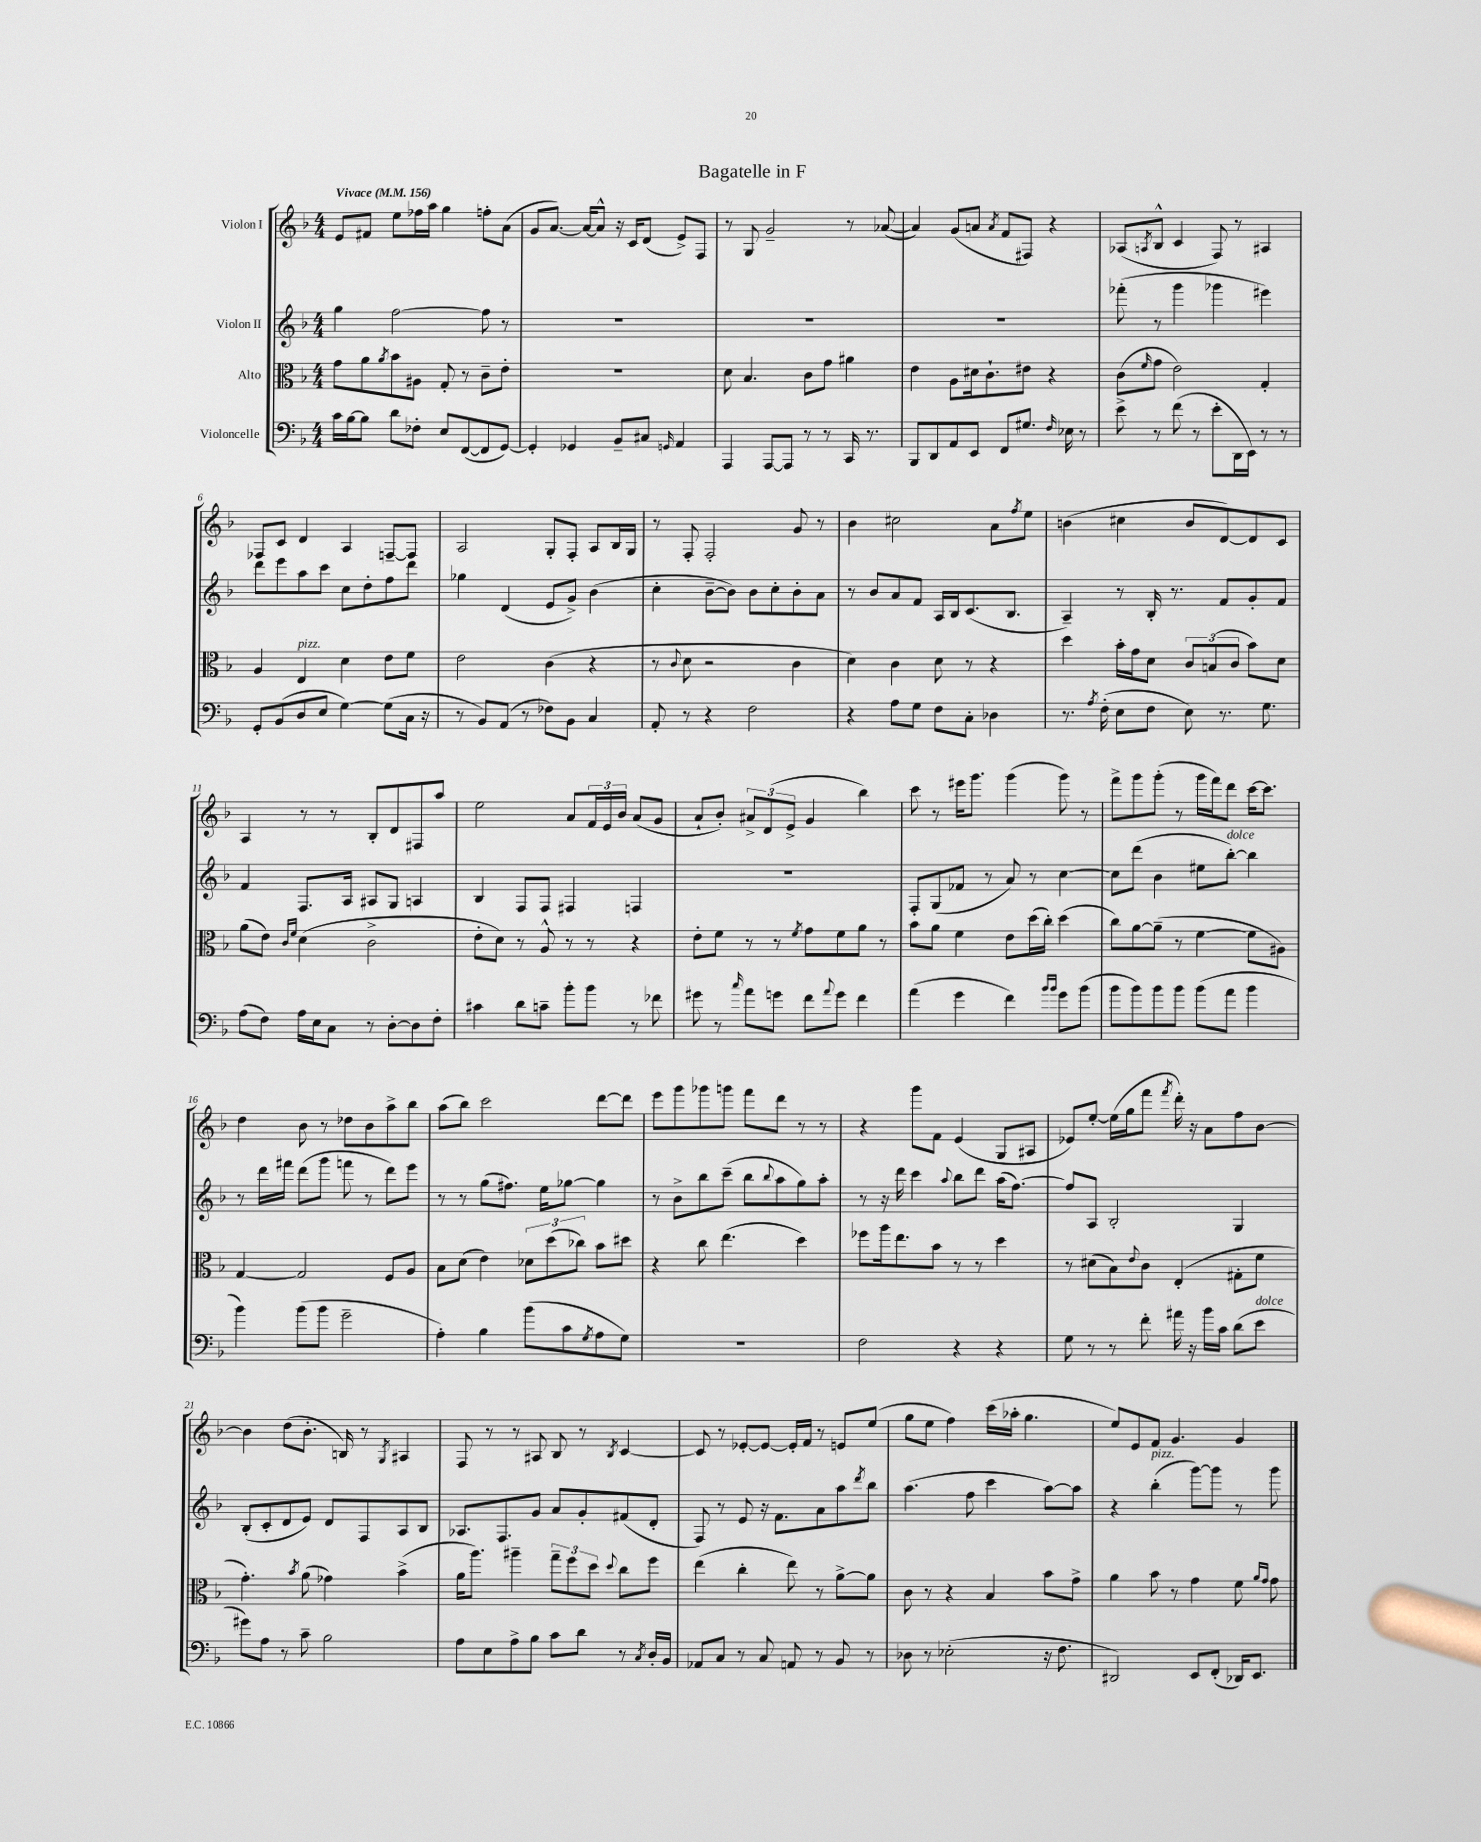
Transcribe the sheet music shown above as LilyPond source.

\header { title = "Bagatelle in F" }
<<
\new StaffGroup <<
\new Staff = "s0" \with { instrumentName = "Violon I" } {
    \clef treble \key f \major \numericTimeSignature \time 4/4 \tempo "Vivace" 4 = 156
    e'8 fis'8 e''8 fes''16 a''16 g''4 f''8-. a'8( |
    g'8 a'8.~) a'16~ a'8-^ r16 c'16 d'8( e'8->) f8 |
    r8 g8 g'2-- r8 aes'8~( |
    aes'4) g'8( a'8 \acciaccatura { a'8 } f'8 fis8) r4 |
    aes8( \acciaccatura { a8 } bes8-^ c'4 f8) r8 ais4 |
    fes8 c'8 d'4 a4 f8~-- f8 |
    a2 g8-. f8-. a8 bes16 g16 |
    r8 f8-. f2-. g'8 r8 |
    bes'4 cis''2 a'8 \acciaccatura { f''8 } e''8 |
    b'4( cis''4 b'8 d'8~) d'8 c'8 |
    a4 r8 r8 bes8-. d'8 fis8 a''8 |
    e''2 a'8 \tuplet 3/2 { f'16 e'16 bes'16 } a'8( g'8 |
    a'8-! bes'8-.) \tuplet 3/2 { ais'8-> d'8( e'8-> } g'4 bes''4) |
    c'''8 r8 eis'''16 g'''8. g'''4( g'''8) r8 |
    f'''8-> g'''8 g'''8-.( r8 g'''16 f'''16) d'''8 c'''16~ c'''8. |
    d''4 bes'8 r8 des''8 bes'8 a''8-> bes''8 |
    a''8( bes''8) c'''2 d'''8~ d'''8 |
    e'''8 g'''8 ges'''8 g'''8 f'''8 d'''8 r8 r8 |
    r4 g'''8 f'8 e'4( g8 ais8 |
    ees'8) e''8~-. e''16( g''16 f'''8 \acciaccatura { f'''8 } d'''16-.) r16 a'8 f''8 bes'8~ |
    bes'4 d''8( bes'8.-. b16) r8 \acciaccatura { g8 } ais4 |
    f8 r8 r8 ais8 bes8 r8 \acciaccatura { bes8 } c'4~ |
    c'8 r8 ees'8~-. ees'8~ ees'16-. f'16 r8 e'8 e''8( |
    g''8 e''8 f''4) c'''16( aes''16-. g''4. |
    e''8) e'8 f'8 g'4. g'4 \bar "|." |
}
\new Staff = "s1" \with { instrumentName = "Violon II" } {
    \clef treble \key f \major \numericTimeSignature \time 4/4
    g''4 f''2~ f''8 r8 |
    R1 |
    R1 |
    R1 |
    fes'''8-.( r8 g'''4 ges'''4 eis'''4) |
    d'''8 e'''8 a''8 c'''8 c''8 d''8-. f''8 d'''8 |
    ges''4 d'4( e'8 g'8->) bes'4( |
    c''4-. bes'8~-- bes'8) bes'8 c''8-. bes'8-. a'8 |
    r8 bes'8 a'8 f'8 a16 bes16 c'8.( bes8. |
    a4--) r8 bes16-. r8. f'8 g'8-. f'8 |
    f'4 f8. a16 ais8 g8 a4 |
    bes4 f8 f8 fis4 f4 |
    R1 |
    f8-. g8( fes'8 r8 a'8) r8 c''4~ |
    c''8 d'''8( bes'4 eis''8 bes''8~-.^\markup { \italic "dolce" }) bes''4 |
    r8 d'''16 fis'''16 d'''8( g'''8 f'''8 r8 d'''8) e'''8 |
    r8 r8 g''8( fis''8.) e''16 ges''8~ ges''4 |
    r8 bes'8-> bes''8 c'''8--( bes''8 \appoggiatura { bes''8 } a''8 g''8) a''8-. |
    r8 r16 d'''16 c'''4 \appoggiatura { a''8 } bes''8 d'''8 a''16( f''8.~) |
    f''8 a8 bes2-. g4 |
    bes8-.( c'8-. d'8 e'8) d'8 f8 a8 bes8 |
    aes8. f8. g'8 a'8 g'8-. fis'8( d'8-. |
    f8) r8 e'8 r16 f'8. a'8 a''8 \acciaccatura { d'''8 } bes''8 |
    a''4.( f''8 c'''4 a''8~) a''8 |
    r4 bes''4-.^\markup { \italic "pizz." }( g'''8~) g'''8 r8 g'''8 \bar "|." |
}
\new Staff = "s2" \with { instrumentName = "Alto" } {
    \clef alto \key f \major \numericTimeSignature \time 4/4
    g'8 a'8 \acciaccatura { a'8 } bes'8 ais8 g8-. r8 c'8-- e'8-. |
    R1 |
    d'8 bes4. c'8 g'8 ais'4 |
    e'4 a8 dis'16 c'8.-! eis'8 r4 |
    c'8( \grace { f'16 } g'8 e'2) g4-. |
    a4 e4^\markup { \italic "pizz." } d'4 e'8 f'8 |
    e'2 c'4( r4 |
    r8 \appoggiatura { c'8 } d'8 r2 c'4 |
    d'4) c'4 d'8 r8 r4 |
    d''4 bes'16-. g'16 d'8 \tuplet 3/2 { c'8 b8( c'8 } bes'8) d'8 |
    a'8( e'8) \grace { c'16 f'16 } d'4( c'2-> |
    e'8-. d'8) r8 a8-^ r8 r8 r4 |
    e'8-. f'8 r8 r8 \acciaccatura { f'8 } g'8 f'8 a'8 r8 |
    bes'8 a'8 f'4 e'8 d''16( c''16-.) d''4( |
    c''8) a'8~ a'8--( r8 f'4~ f'8 ais8) |
    g4~ g2 f8 a8 |
    bes8 d'8( e'4) \tuplet 3/2 { des'8 d''8( ces''8) } bes'8 dis''8 |
    r4 c''8 e''4.( d''4) |
    fes''8 a''16 e''8. bes'8 r8 r8 d''4 |
    r8 dis'8( bes8) \appoggiatura { e'8 } c'8 e4-.( gis8-. f'8 |
    g'4.-.) \acciaccatura { bes'8 } a'8( ges'4) bes'4->( |
    a'16 a''8.) ais''4-- \tuplet 3/2 { g''8-- f''8 d''8 } \appoggiatura { d''8 } c''8 f''8 |
    e''4( c''4-. e''8) r8 a'8~-> a'8 |
    c'8 r8 r4 bes4 bes'8 g'8-> |
    a'4 bes'8 r8 g'4 f'8 \grace { a'16 g'16 } g'8 \bar "|." |
}
\new Staff = "s3" \with { instrumentName = "Violoncelle" } {
    \clef bass \key f \major \numericTimeSignature \time 4/4
    c'16 bes16~ bes8 d'8 fes8-. e8 f,8~( f,8 g,8~) |
    g,4-. ges,4 bes,8-- cis8 \grace { g,16 } a,4 |
    a,,4 a,,8~ a,,8 r8 r8 c,16 r8. |
    bes,,8 d,8 a,8 e,8 f,8 gis8. \grace { f16 } ees16 r8 |
    e'8-> r8 f'8( r8 e'8-. d,16 e,16) r8 r8 |
    g,8-. bes,8( d8 e8 g4~) g8( c16 r16 |
    r8 bes,8) a,8( r8 fes8) bes,8 c4 |
    a,8-. r8 r4 f2 |
    r4 a8 g8 f8 c8-. des4 |
    r8. \acciaccatura { a8 } f16-.( e8 f8 e8) r8. g8. |
    a8( f8) a16 e16 c8 r8 d8~-. d8 f8-. |
    cis'4 d'8 c'8-- bes'8-. bes'8 r8 fes'8 |
    gis'8 r8 \grace { c''16 } a'8 g'8 f'8 \appoggiatura { a'8 } g'8 f'4 |
    a'4( g'4 f'4) \grace { bes'16 bes'16 } g'8 bes'8( |
    bes'8 bes'8) bes'8 bes'8 bes'8( a'8 bes'4 |
    bes'4) bes'8( bes'8 g'2-- |
    a4-.) bes4 bes'8( c'8 \acciaccatura { g8 } a8 g8) |
    R1 |
    f2 r4 r4 |
    g8 r8 r8 f'8-. ais'16 r16 bes'16 c'16 d'8( e'8^\markup { \italic "dolce" } |
    gis'8) a8 r8 c'8-- bes2 |
    a8 e8 a8-> bes8 c'8 d'8 r8 \acciaccatura { c8 } d16-. bes,16 |
    aes,8 c8 r8 c8 a,8 r8 bes,8 r8 |
    des8 r8 ees2-.( r16 f8. |
    dis,2) e,8 f,8-.( des,16) e,8. \bar "|." |
}
>>
>>
